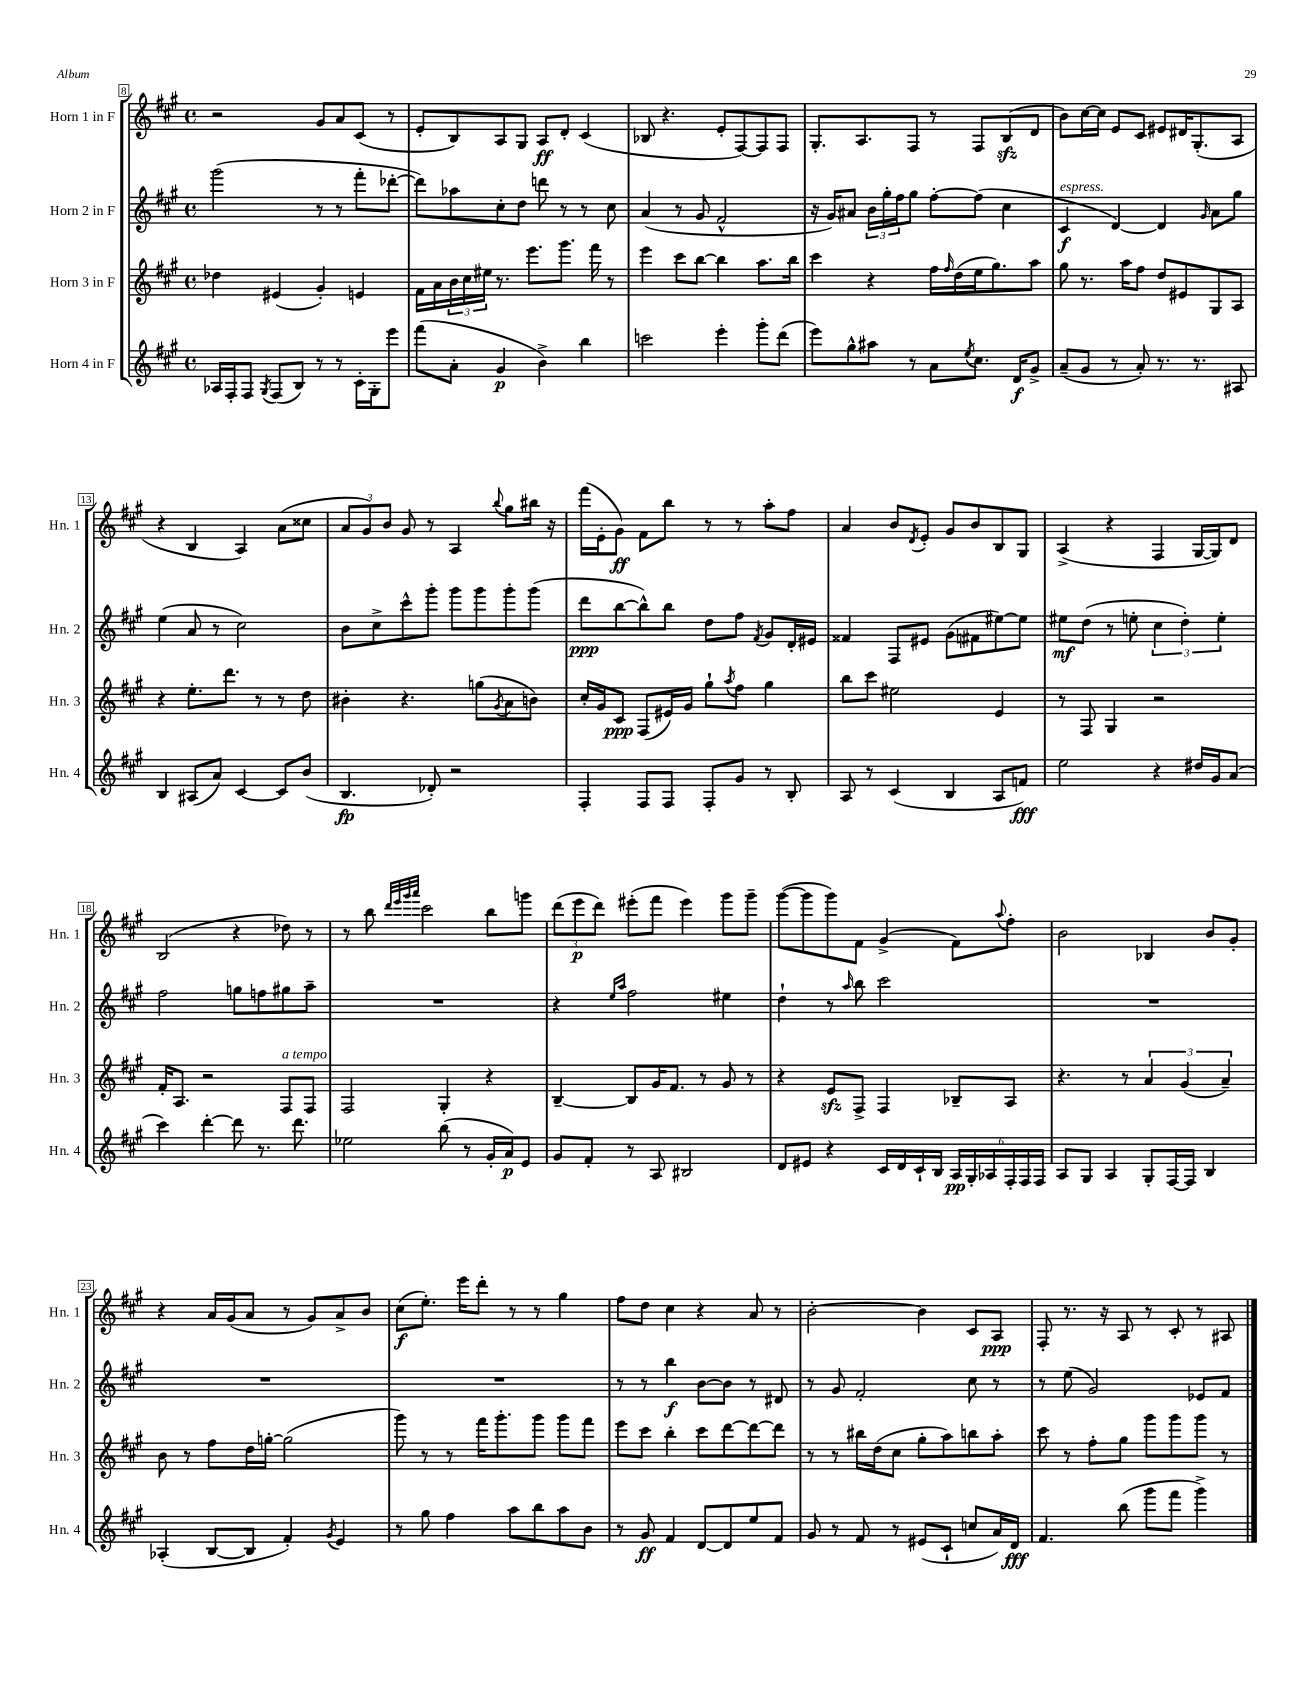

**kern	**kern	**kern	**kern
*staff4	*staff3	*staff2	*staff1
*clefG2	*clefG2	*clefG2	*clefG2
*k[f#c#g#]	*k[f#c#g#]	*k[f#c#g#]	*k[f#c#g#]
*M4/4	*M4/4	*M4/4	*M4/4
*met(c)	*met(c)	*met(c)	*met(c)
16A-	4dd-	(2ggg#	2r
16F#'	.	.	.
8F#	.	.	.
8qG#	.	.	.
(8F#	(4e#	.	.
8B)	.	.	.
8r	4g#')	8r	8g#
8r	.	8r	8a
16c#'	4e	8fff#'	(8c#
16G#'	.	.	.
8eee	.	[8ddd-'	8r
=	=	=	=
(8fff#	16f#	8ddd-])	8e'
.	16a	.	.
8a'	24b	8aa-	8B)
.	24cc#	.	.
.	24ee#	.	.
4g#	8.r	8cc#'	8A
.	.	8dd	8G#
.	8.eee	.	.
4b^)	.	8ddd	8A
.	8.ggg#	8r	8d'
4bb	.	8r	(4c#
.	16fff#	.	.
.	8r	8cc#	.
=	=	=	=
2ccc	4eee	(4a	8B-
.	.	.	4.r
.	8ccc#	8r	.
.	[8bb	8g#	.
4eee'	4bb]	2f#^^	8e'
.	.	.	[8F#)
8ggg#'	8.aa	.	8F#]
(8ddd	.	.	8F#
.	16bb	.	.
=	=	=	=
8eee)	4ccc#	16r	8.G#'
.	.	16g#)	.
8gg#^^	.	8a#	.
.	.	.	8.A
8aa#	4r	24b	.
.	.	24gg#'	.
.	.	24ff#	.
8r	.	8gg#	8F#
8a	16ff#	[8ff#'	8r
.	16qqff#	.	.
.	(16dd	.	.
8qee	.	.	.
8.cc#	16ee	(8ff#]	8F#
.	8.gg#)	.	.
.	.	4cc#	(8B
16d	.	.	.
8g#^	8aa	.	8d
=	=	=	=
(8a~	8gg#	4c#	8b)
8g#	8.r	.	[16cc#
.	.	.	16cc#]
8r	.	[4d)	8e
.	16aa	.	.
8a')	8ff#	.	8c#
8.r	8dd	4d]	8e#
.	8e#	.	16d#
8.r	.	.	(8.G#'
.	.	16qqg#	.
.	8G#	8a	.
8A#	8A	8gg#	8A
=	=	=	=
4B	4r	(4ee	4r
(8A#	8.ee'	8a	4B
8a)	.	8r	.
.	8.ddd	.	.
[4c#	.	2cc#)	4A)
.	8r	.	.
8c#]	8r	.	(8a
(8b	8dd	.	8cc##
=	=	=	=
4.B	4b#'	8b	12a
.	.	.	12g#)
.	.	8cc#^	.
.	.	.	12b
.	4.r	8ccc#^^	8g#
8d-')	.	8ggg#'	8r
2r	.	8ggg#	4A
.	(8gg	8ggg#	.
.	8qg#	.	8qqbb
.	8a	8ggg#'	8gg#
.	8b)	(8ggg#	16bb#
.	.	.	16r
=	=	=	=
4F#'	16cc#'	8ddd	(16fff#
.	16g#	.	16e'
.	8c#	[8bb	8g#)
8F#	(8F#	8bb^^])	8f#
8F#	16e#)	8bb	8bb
.	16g#	.	.
8F#'	8gg#`	8dd	8r
.	8qaa	.	.
8g#	8ff#	8ff#	8r
.	.	8qf#	.
8r	4gg#	8g#	8aa'
8B'	.	16d'	8ff#
.	.	16e#	.
=	=	=	=
8A	8bb	4f##	4a
8r	8ccc#	.	.
(4c#	2ee#	8F#	8b
.	.	.	8qd
.	.	8e#	8e'
4B	.	(8g#	8g#
.	.	8f#	8b
8A	4e	[8ee#)	8B
8f)	.	8ee#]	8G#
=	=	=	=
2ee	8r	8ee#	(4A^
.	8F#	(8dd	.
.	4G#	8r	4r
.	.	8ee'	.
4r	2r	6cc#	4F#
.	.	6dd')	.
16dd#	.	.	[16G#
16g#	.	.	16G#])
.	.	6ee'	.
(8a	.	.	8d
=	=	=	=
4ccc#)	16f#'	2ff#	(2B
.	8.A	.	.
[4ddd'	2r	.	.
8ddd]	.	8gg	4r
8.r	.	8ff	.
.	8F#	8gg#	8dd-)
8.ddd	.	.	.
.	8F#	8aa~	8r
=	=	=	=
2ee-	2F#	1r	8r
.	.	.	8bb
.	.	.	32qqddd
.	.	.	32qqeee
.	.	.	32qqggg#
.	.	.	32qqaaa
.	.	.	2ccc#
(8bb	4G#'	.	.
8r	.	.	.
16g#'	4r	.	8bb
16a)	.	.	.
8e	.	.	8ggg
=	=	=	=
8g#	[4B~	4r	(12ddd
.	.	.	12eee
8f#'	.	.	.
.	.	.	12ddd)
.	.	16qqee	.
.	.	16qqaa	.
8r	8B]	2ff#	(8eee#'
8A	16g#	.	8fff#
.	8.f#	.	.
2B#	.	.	4eee#)
.	8r	.	.
.	8g#	4ee#	8ggg#
.	8r	.	8ggg#~
=	=	=	=
8d	4r	4dd`	([8ggg#
8e#	.	.	8ggg#]
4r	8e	8r	8ggg#)
.	.	16qqaa	.
.	8F#^	8bb	8f#
16c#	4F#	2ccc#	(4g#^
16d	.	.	.
16c#`	.	.	.
16B	.	.	.
24A	8B-~	.	8f#)
24G#'	.	.	.
24A-	.	.	.
.	.	.	8qqaa
24F#'	8A	.	8ff#'
24F#	.	.	.
24F#	.	.	.
=	=	=	=
8A	4.r	1r	2b
8G#	.	.	.
4A	.	.	.
.	8r	.	.
8G#'	6a	.	4B-
[16F#	.	.	.
.	(6g#	.	.
16F#]	.	.	.
4B	.	.	8b
.	6a~)	.	.
.	.	.	8g#'
=	=	=	=
(4A-'	8b	1r	4r
.	8r	.	.
[8B	8ff#	.	16a
.	.	.	(16g#
8B]	16dd	.	8a
.	[16gg'	.	.
4f#')	(2gg]	.	8r
.	.	.	8g#)
8qg#	.	.	.
4e	.	.	8a^
.	.	.	8b
=	=	=	=
8r	8ggg#)	1r	(8cc#
8gg#	8r	.	8.ee')
4ff#	8r	.	.
.	.	.	16eee
.	16fff#	.	8ddd'
.	8.ggg#'	.	.
8aa	.	.	8r
8bb	8ggg#	.	8r
8aa	8ggg#	.	4gg#
8b	8fff#	.	.
=	=	=	=
8r	8eee	8r	8ff#
8g#	8ccc#	8r	8dd
4f#	4bb'	4bb	4cc#
[8d	8ccc#	[8b	4r
8d]	[8ddd	8b]	.
8ee	8ddd_	8r	8a
8f#	8ddd]	8d#	8r
=	=	=	=
8g#	8r	8r	[2b'
8r	8r	8g#	.
8f#	16bb#	2f#'	.
.	(16dd	.	.
8r	8cc#	.	.
(8e#	8gg#'	.	4b]
8c#`	8aa)	.	.
8cc	8bb	8cc#	8c#
16a)	8aa'	8r	8A
16d	.	.	.
=	=	=	=
4.f#	8ccc#	8r	8F#'
.	8r	(8ee	8.r
.	8ff#'	2g#)	.
.	.	.	16r
(8bb	8gg#	.	8A
8ggg#	8ggg#	.	8r
8fff#	8ggg#	.	8c#'
4ggg#^)	8ggg#	8e-	8r
.	8r	8f#	8A#
==	==	==	==
*-	*-	*-	*-
